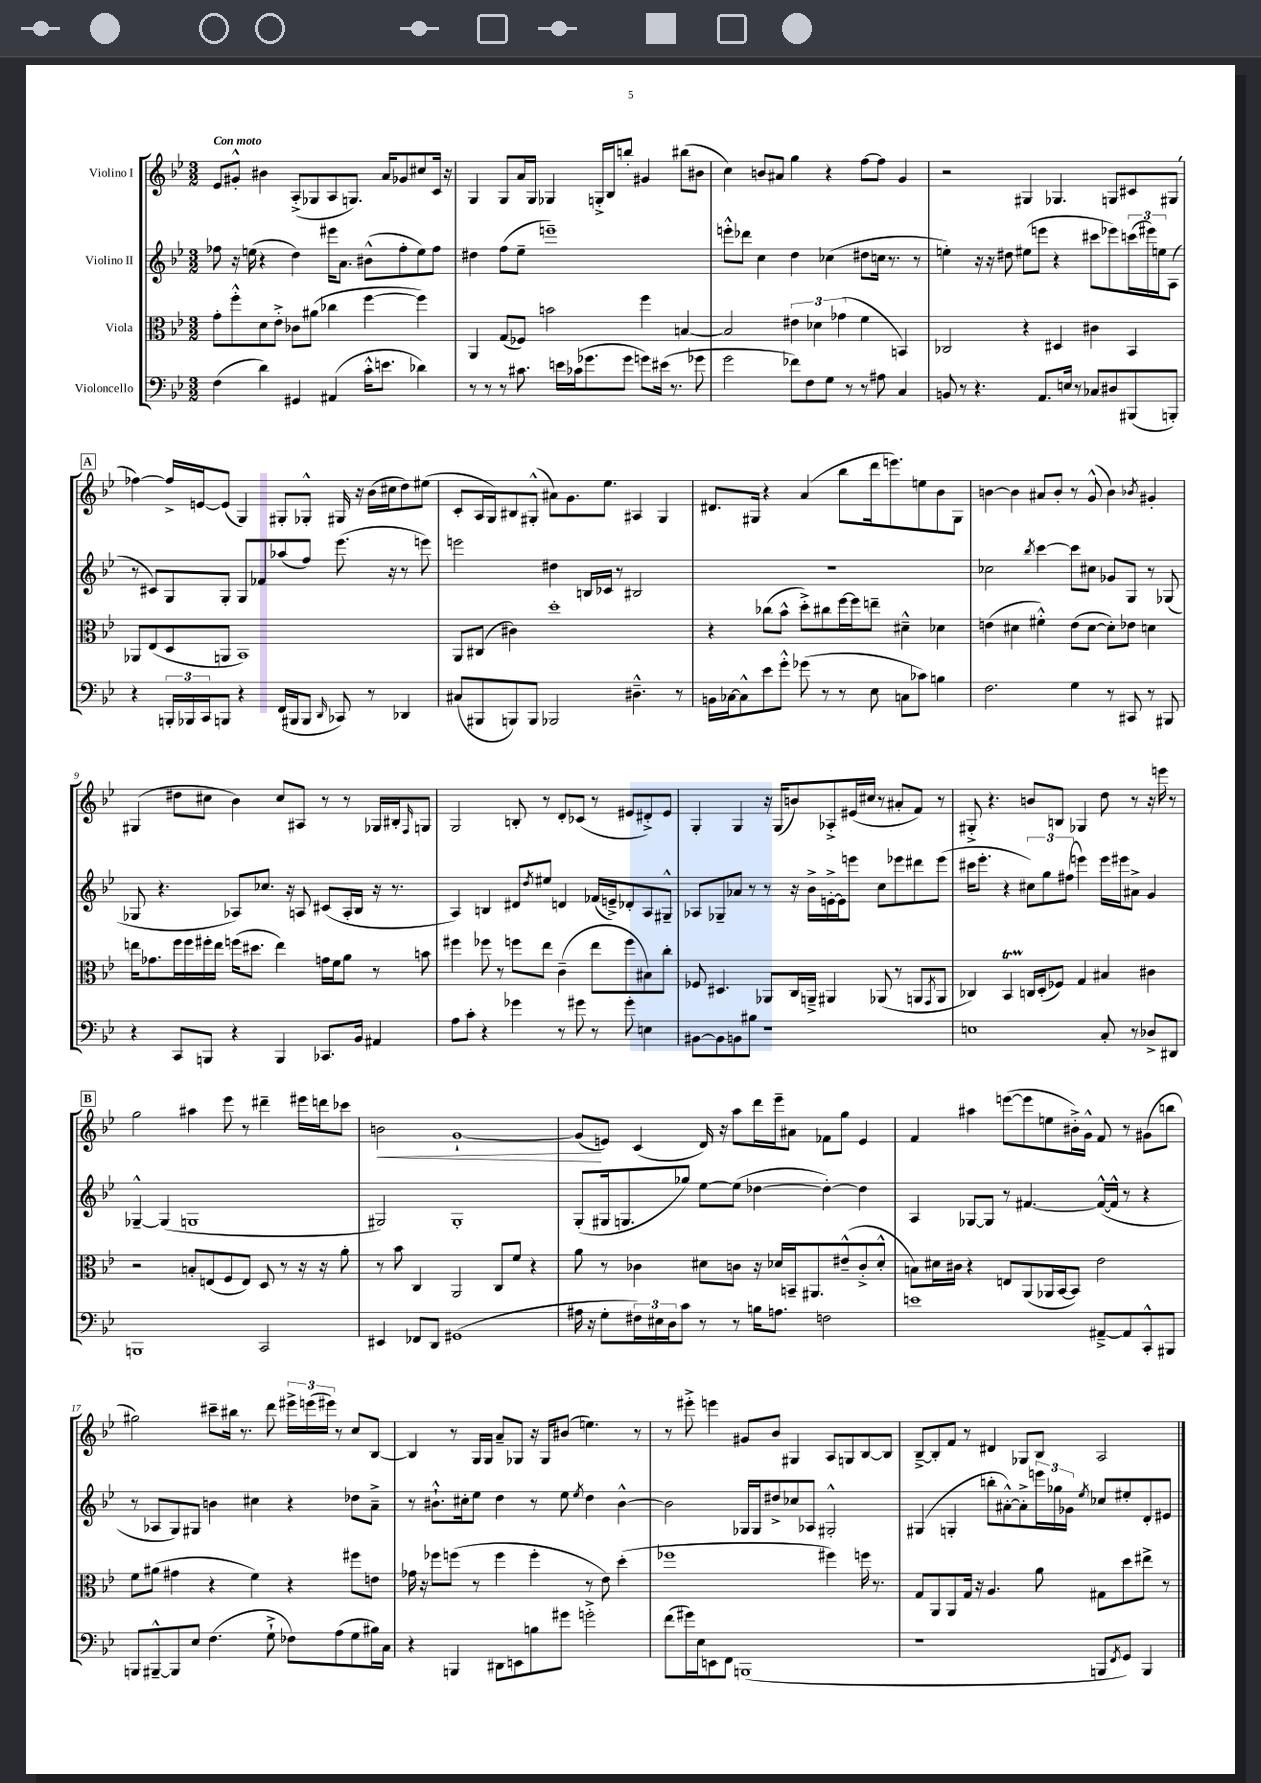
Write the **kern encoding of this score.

**kern	**kern	**kern	**kern
*staff4	*staff3	*staff2	*staff1
*clefF4	*clefC3	*clefG2	*clefG2
*k[b-e-]	*k[b-e-]	*k[b-e-]	*k[b-e-]
*M3/2	*M3/2	*M3/2	*M3/2
(4F	8g'	8ff-	8e-
.	8ff'^^	16r	8g#'^^
.	.	(16ee	.
4d)	8d	4r	4b#
.	8e-'^	.	.
4GG#	8c-	4dd)	(8A'^
.	(8a#	.	8G-
(4AA#	4cc-	16eee#	8A
.	.	8.a	.
.	.	.	8.G)
16c'^^	[4ff	(8b#^^	.
8.e	.	.	16a
.	.	8ff-'	8g-
4d-)	4ff])	8ee)	8cc#
.	.	8ff-	16c
.	.	.	16r
=	=	=	=
8r	4AA	4dd#	4G
8r	.	.	.
8r	(8G	(8ff	8G
8.c#	8F-)	8ee-~	16a
.	.	.	16G
.	2b	1eee~)	4G-
16e	.	.	.
(16c-	.	.	.
8.g-	.	.	.
.	.	.	16G'^
.	.	.	16B-
8g-	.	.	8bb'
8g)	4ff	.	4g#
(16e#	.	.	.
8.r	.	.	.
.	[4B	.	(8bb#
8g-	.	.	8b#
=	=	=	=
2g	2B]	8eee'^^	4cc)
.	.	8ddd-	.
.	.	4cc	8b
.	.	.	8a#
8f-)	6e#	4dd	4gg
8F	.	.	.
.	6d-	.	.
8G	.	(4cc-	4r
.	(6g-	.	.
8r	.	.	.
8r	4f	8dd#	[8ff
8A#	.	16cc	8ff]
.	.	8.r	.
4C	4BB)	.	4g
.	.	8r	.
=	=	=	=
8BB	2C-	4ee')	2r
8r	.	.	.
4.r	.	16r	.
.	.	16r	.
.	.	8dd#	.
.	4r	(8ee#	4G#
8.AA	.	8eee	.
.	4D#	4r	4.G-
16E	.	.	.
8r	.	.	.
8C-	4c#	8ccc#	.
8D#	.	8eee-)	8G
(8BBB#	4BB-	(24ccc	8c#
.	.	24eee#)	.
.	.	24ee	.
8BBB')	.	(8A	(8G#
=	=	=	=
4r	8AA-	8r	[4ff-)
.	(8E-	8c#)	.
24BBB'	8D	8G	16ff-^]
24BBB-	.	.	.
.	.	.	[16e
24CC	.	.	.
8BBB	8AA	8G'	(8e]
4r	1BB-)	8G	4G)
.	.	8f-	.
(16FF	.	(8aa-	8G#'
16BBB#	.	.	.
8BBB#	.	8ff)	8G-'^^
16qqDD	.	.	.
8CC-)	.	(8.eee-	16G#
.	.	.	16r
8r	.	.	(16b-
.	.	16r	16cc#
4DD-	.	8r	8dd)
.	.	8eee)	(8ee#
=	=	=	=
(8C#	8AA	2eee	8c'
8BBB#	(8C#	.	16A
.	.	.	16G)
8BBB)	4c#)	.	8B#
8BBB	.	.	(8G#'^^
2BBB-	1dd'	4dd#	8a#)
.	.	.	8.g
.	.	16B	.
.	.	16c-	8.ee-
.	.	8r	.
4.D#~^^	.	2B#	4A#
.	.	.	4G#
8r	.	.	.
=	=	=	=
16BB	4r	1.r	8.d#
[16C-	.	.	.
8C-^^]	.	.	.
.	.	.	16G#
8e-	(8cc-	.	4r
8g'^^	8b-^^	.	.
(8g-	8dd'^)	.	(4a
8r	8cc#	.	.
8r	[16ff	.	8bb-
.	16ff]	.	.
8E-	8ee~	.	16ddd
.	.	.	8.eee)
8C	4d#~^^	.	.
8c-)	.	.	8ee
4B	4d-	.	8b-
.	.	.	8G#
=	=	=	=
2.F	(4e	2cc-	[4b
.	4d#	.	4b]
.	.	8qbb-	.
.	4f#'^^)	[4ccc	8a#
.	.	.	8b'
4G	(8e	8ccc]	8r
.	[8d#	8cc#	(8g^^
8r	8d#'])	8g-	4b)
8CC#	8e-	8G	.
.	.	.	8qb-
8r	4d	8r	4g#'
8BBB#	.	(8G-	.
=	=	=	=
4r	16ee	8G-	(4G#
.	8.g-	.	.
.	.	4.r	.
8CC	16ff	.	8dd#
.	16ff	.	.
8BBB	16ff#'	.	8cc#
.	16ee	.	.
4r	(16ff	8A-)	4b-)
.	8.dd#	.	.
.	.	8.cc-	.
4BBB	4ee)	.	8cc#
.	.	16r	.
.	.	8A	8A#
8.CC-	16g	(8c#	8r
.	16f	.	.
.	8a	16A'	8r
16BB-	.	16B-	.
4AA#	8r	16r	16G-
.	.	8.r	16B#'
.	.	.	16qqF
.	8b	.	8G
=	=	=	=
8A	4ff#	4A)	2G
8c'	.	.	.
4r	8ff-	4B	.
.	8r	.	.
4g-	8ff	8d#	8B'
.	.	8qdd	.
.	8ee-	8ee#	8r
8r	(4c~	4d	8d'
8g#	.	.	(8c-
8r	8ee-	(16f-	8r
.	.	16e~^)	.
8g#'	8ff	8d-'	8e#
4E	8B#)	8A	8d#'^)
.	8cc'	8G#~^^	8e#
=	=	=	=
[8BB#	8F-	8A-	4G'
8BB#]	4.D#	8G-~	.
8BB	.	8a-	4G
8B#	.	8r	.
1r	8AA-	8r	16r
.	.	.	(16G
.	16C	16r	8b)
.	16AA~^	16b-^	.
.	4AA#	[16e'^	8A-'^
.	.	16e]	.
.	.	8eee	(16e#
.	.	.	16cc#
.	(8AA-	8cc	8r
.	8r	8eee-	8a#'
.	8AA	8ddd#	8f)
.	8qGG	.	.
.	8AA	(8eee-	8r
=	=	=	=
1E	4C-)	16ccc#	8G#'^
.	.	8.eee-'	.
.	.	.	4.r
.	4BB-	4r	.
.	16C	12cc#)	8b
.	(16D'	.	.
.	.	12gg	.
.	8F-)	.	8B
.	.	(12ff#	.
.	4G	4eee)	4G-
8C'	4B#	16eee	8dd
.	.	16eee#	.
8r	.	8a#^	8r
8D-^	4c#	4g	16r
.	.	.	16eee
8DD#	.	.	8r
=	=	=	=
1BBB	2r	[4G-~^^	2gg
.	.	(4G-]	.
.	8B'	1G	4aa#
.	(8E	.	.
.	8F	.	8eee-
.	8E)	.	8r
2CC	8D	.	4ddd#~
.	8r	.	.
.	16r	.	16eee#
.	16r	.	16ddd
.	8a'	.	8ccc-
=	=	=	=
4EE#	8r	2G#)	2b
.	8b-	.	.
8FF-	4C	.	.
8DD	.	.	.
(1GG#	2AA	1G#'	[1g`
.	8C	.	.
.	8f	.	.
.	4r	.	.
=	=	=	=
16A#	8a	(8G'	(8g]
16r	.	.	.
8G'	8r	16G#	8e)
.	.	8.G	.
24F#)	4c-	.	(4c
24E#	.	.	.
24D	.	.	.
8c	.	8gg-)	.
8r	8d#	[8ee-	16d)
.	.	.	16r
8r	8c	(8ee-]	8aa
16B	16r	[4dd-	16ddd
8.A	16d-	.	16eee-~
.	16BB~	.	8a#
.	8.AA#	.	.
2F	.	4dd-'_)	8f-
.	(8e#~^^	.	8gg
.	8c'^	4dd-]	4e
.	8d-'^^	.	.
=	=	=	=
1e	8B)	4A	4f
.	16d#	.	.
.	16c#	.	.
.	4r	[8G-	4aa#
.	.	8G-]	.
.	8E	8r	([8eee
.	(8AA	[4.f#	8eee]
.	16AA-	.	8ee
.	[16BB-	.	.
.	8BB-])	.	16b#'^)
.	.	.	16g^^
[8AA#~^	2e-	(16f#^^_	8f
.	.	16f#^^]	.
8AA#]	.	8r	8r
8CC'^^	.	4r	(8g#
8BBB#	.	.	8bb
=	=	=	=
8BBB	8f	8r	2gg#)
[8BBB#~^^	(8a#	8A-	.
8BBB#]	4g#	8G)	.
8E-	.	8G#	.
(4.F	4r	4b	8ccc#~
.	.	.	16bb#
.	.	.	8.r
.	4f)	4cc#	.
8G`^	.	.	8ddd
8F-)	4r	4r	24eee#^
.	.	.	(24eee
.	.	.	24eee#)
(8A	.	.	8r
8G	8ff#	8dd-	8cc
16B#)	8e	8a~^	[8B-
16C	.	.	.
=	=	=	=
4r	16g-	8r	4B-]
.	16r	.	.
.	8ff-	8.b#`^^	.
4BBB	(8ff	.	8r
.	.	16cc#'	.
.	8r	8ee-	16G
.	.	.	16G
8DD#	4ff	4dd	8a~
8EE	.	.	8G-
8B	4ff'	8r	16r
.	.	.	16G-
8g#	.	8ee-	(8b#
.	.	8qee-	.
2g'^	8r	4dd	4.ee)
.	8e-)	.	.
.	(4dd'	[4b#^^	.
.	.	.	8r
=	=	=	=
(8f	1ff-	2b#]	8r
16g#)	.	.	8eee#'^
16E-	.	.	.
8EE	.	.	4eee
8FF	.	.	.
(1BBB	.	16G-	8g#
.	.	16G-	.
.	.	8dd#^	8b-
.	.	8cc-	4G#
.	.	8A-	.
.	4ff#)	2G#'^^	8A
.	.	.	8G
.	16ff	.	[8B-
.	8.r	.	.
.	.	.	8B-]
=	=	=	=
1r	8G	(4G#	[8B-~^
.	8AA	.	8B-']
.	8AA	4G'	8f
.	16G	.	8r
.	16r	.	.
.	4.A	8bb'	4d#
.	.	[8a#'^^)	.
.	.	8a#'^]	8G-
.	8a	24eee	8B-
.	.	24gg-	.
.	.	24g-	.
.	.	8qee-	.
8BBB	8G#	8cc-	2A
8qFF	.	.	.
8GG)	8dd	8ee#'	.
4BBB	8ee#^	8d'	.
.	8r	8e#	.
==	==	==	==
*-	*-	*-	*-
